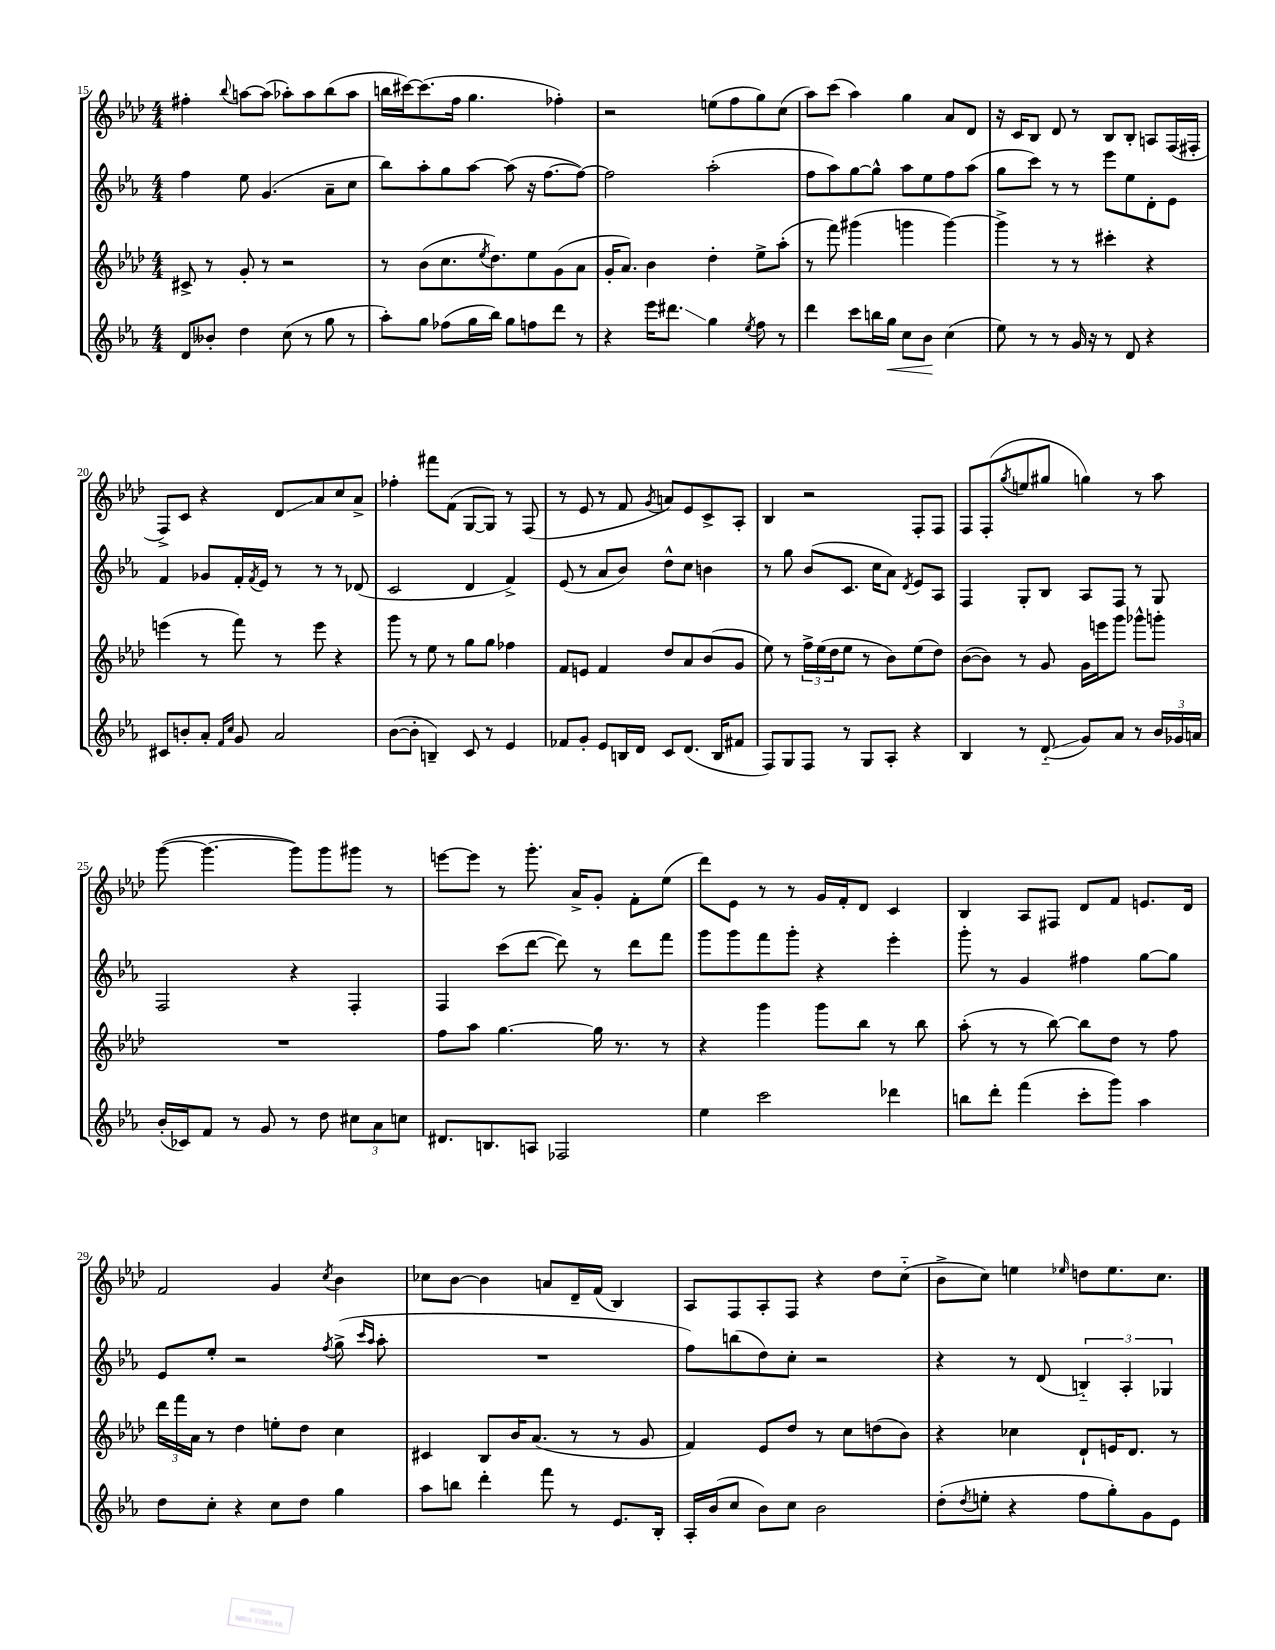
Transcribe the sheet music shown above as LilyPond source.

<<
\new StaffGroup <<
\new Staff = "s0" {
    \clef treble \key aes \major \numericTimeSignature \time 4/4
    fis''4-. \appoggiatura { bes''8 } a''8~ a''8( aes''8-.) aes''8 bes''8( aes''8 |
    b''16 cis'''16~) cis'''8.( f''16 g''4. fes''4-.) |
    r2 e''8( f''8 g''8) c''8( |
    aes''8) c'''8( aes''4) g''4 aes'8 des'8 |
    r16 c'16 bes8 des'8 r8 bes8 bes8-. a8 f16( fis16-. |
    f8->) c'8 r4 des'8\glissando aes'8 c''8 aes'8-> |
    fes''4-. fis'''8 f'8( g8~ g8) r8 f8( |
    r8 ees'8 r8 f'8 \acciaccatura { g'8 } a'8) ees'8 c'8-> aes8-. |
    bes4 r2 f8-. f8 |
    f8 f8-.( \acciaccatura { g''8 } e''8 gis''8 g''4) r8 aes''8 |
    g'''8~( g'''4.~ g'''8) g'''8 gis'''8 r8 |
    e'''8~ e'''8 r8 g'''8.-. aes'16-> g'8-. f'8-. ees''8( |
    des'''8) ees'8 r8 r8 g'16 f'16-. des'8 c'4 |
    bes4 aes8 fis8 des'8 f'8 e'8. des'16 |
    f'2 g'4 \acciaccatura { c''8 } bes'4 |
    ces''8 bes'8~ bes'4 a'8 des'16-- f'16( bes4) |
    aes8 f8 aes8-. f8 r4 des''8 c''8-_( |
    bes'8-> c''8) e''4 \grace { ees''16 } d''8 ees''8. c''8. \bar "|." |
}
\new Staff = "s1" {
    \clef treble \key ees \major \numericTimeSignature \time 4/4
    f''4 ees''8 g'4.( aes'8-- c''8 |
    bes''8) aes''8-. g''8 aes''8~ aes''8( r16 f''8.~ f''8~) |
    f''2 aes''2-.( |
    f''8 aes''8) g''8~ g''8-^ aes''8 ees''8 f''8 aes''8( |
    g''8 c'''8) r8 r8 ees'''8 ees''8 d'8-. ees'8 |
    f'4 ges'8 f'16-. \acciaccatura { f'8 } ees'16 r8 r8 r8 des'8( |
    c'2 d'4 f'4->) |
    ees'8( r8 aes'8 bes'8) d''8-^ c''8 b'4 |
    r8 g''8 bes'8( c'8. c''16 aes'8) \acciaccatura { d'8 } ees'8 aes8 |
    f4 g8-. bes8 aes8 f8 r8 g8 |
    f2 r4 f4-. |
    f4 c'''8( d'''8~ d'''8) r8 d'''8 f'''8 |
    g'''8 g'''8 f'''8 g'''8-. r4 ees'''4-. |
    g'''8-. r8 g'4 fis''4 g''8~ g''8 |
    ees'8 ees''8-. r2 \acciaccatura { f''8 } g''8->( \grace { c'''16 aes''16 } aes''8-. |
    R1 |
    f''8) b''8( d''8) c''8-. r2 |
    r4 r8 d'8( \tuplet 3/2 { b4-_) aes4-. ges4 } \bar "|." |
}
\new Staff = "s2" {
    \clef treble \key aes \major \numericTimeSignature \time 4/4
    cis'8-> r8 g'8-. r8 r2 |
    r8 bes'8( c''8. \acciaccatura { ees''8 } des''8.) ees''8 g'8( aes'8 |
    g'16-. aes'8.) bes'4 des''4-. ees''8-> aes''8-.( |
    r8 f'''8) gis'''4( g'''4 g'''4~) |
    g'''4-> r8 r8 cis'''4-. r4 |
    e'''4( r8 f'''8) r8 e'''8 r4 |
    g'''8 r8 ees''8 r8 g''8 g''8 fes''4 |
    f'8 e'8 f'4 des''8 aes'8 bes'8( g'8 |
    ees''8) r8 \tuplet 3/2 { f''16-> ees''16( des''16 } ees''8 r8 bes'8) ees''8( des''8) |
    bes'8~( bes'8) r8 g'8 g'16 e'''16 g'''8 ges'''8-^ g'''8-. |
    R1 |
    f''8 aes''8 g''4.~ g''16 r8. r8 |
    r4 g'''4 g'''8 bes''8 r8 bes''8 |
    aes''8-.( r8 r8 bes''8~) bes''8 des''8 r8 f''8 |
    \tuplet 3/2 { des'''16 f'''16 aes'16 } r8 des''4 e''8-. des''8 c''4 |
    cis'4 bes8 bes'16 aes'8.( r8 r8 g'8 |
    f'4) ees'8 des''8 r8 c''8 d''8( bes'8) |
    r4 ces''4 des'8-! e'16 des'8. r8 \bar "|." |
}
\new Staff = "s3" {
    \clef treble \key ees \major \numericTimeSignature \time 4/4
    d'8 beses'8-. d''4 c''8( r8 g''8 r8 |
    aes''8-.) g''8 fes''8( g''16 bes''16) g''8 f''8 d'''8 r8 |
    r4 ees'''16 dis'''8.\glissando g''4 \acciaccatura { ees''8 } f''8 r8 |
    d'''4 c'''8 b''16 g''16\< c''8 bes'8\! c''4( |
    ees''8) r8 r8 g'16 r16 r8 d'8 r4 |
    cis'8 b'8-. aes'8-. \grace { f'16 c''16 } g'8 aes'2 |
    bes'8~( bes'8-. b4--) c'8 r8 ees'4 |
    fes'8 g'8-. ees'8 b16 d'16 c'8 d'8.( b16 fis'8 |
    f8) g8 f8 r8 g8 aes8-. r4 |
    bes4 r8 d'8-_\glissando( g'8) aes'8 r8 \tuplet 3/2 { bes'16 ges'16 a'16 } |
    bes'16-.( ces'16) f'8 r8 g'8 r8 d''8 \tuplet 3/2 { cis''8 aes'8 c''8 } |
    dis'8. b8. a8 fes2 |
    ees''4 c'''2 des'''4 |
    b''8 d'''8-. f'''4( c'''8-. g'''8) aes''4 |
    d''8 c''8-. r4 c''8 d''8 g''4 |
    aes''8 b''8 d'''4-. f'''8 r8 ees'8. bes16-. |
    aes16-. bes'16( c''8 bes'8) c''8 bes'2 |
    d''8-.( \acciaccatura { d''8 } e''8-. r4 f''8 g''8-.) g'8 ees'8 \bar "|." |
}
>>
>>
\layout { \context { \Score currentBarNumber = #15 } }
